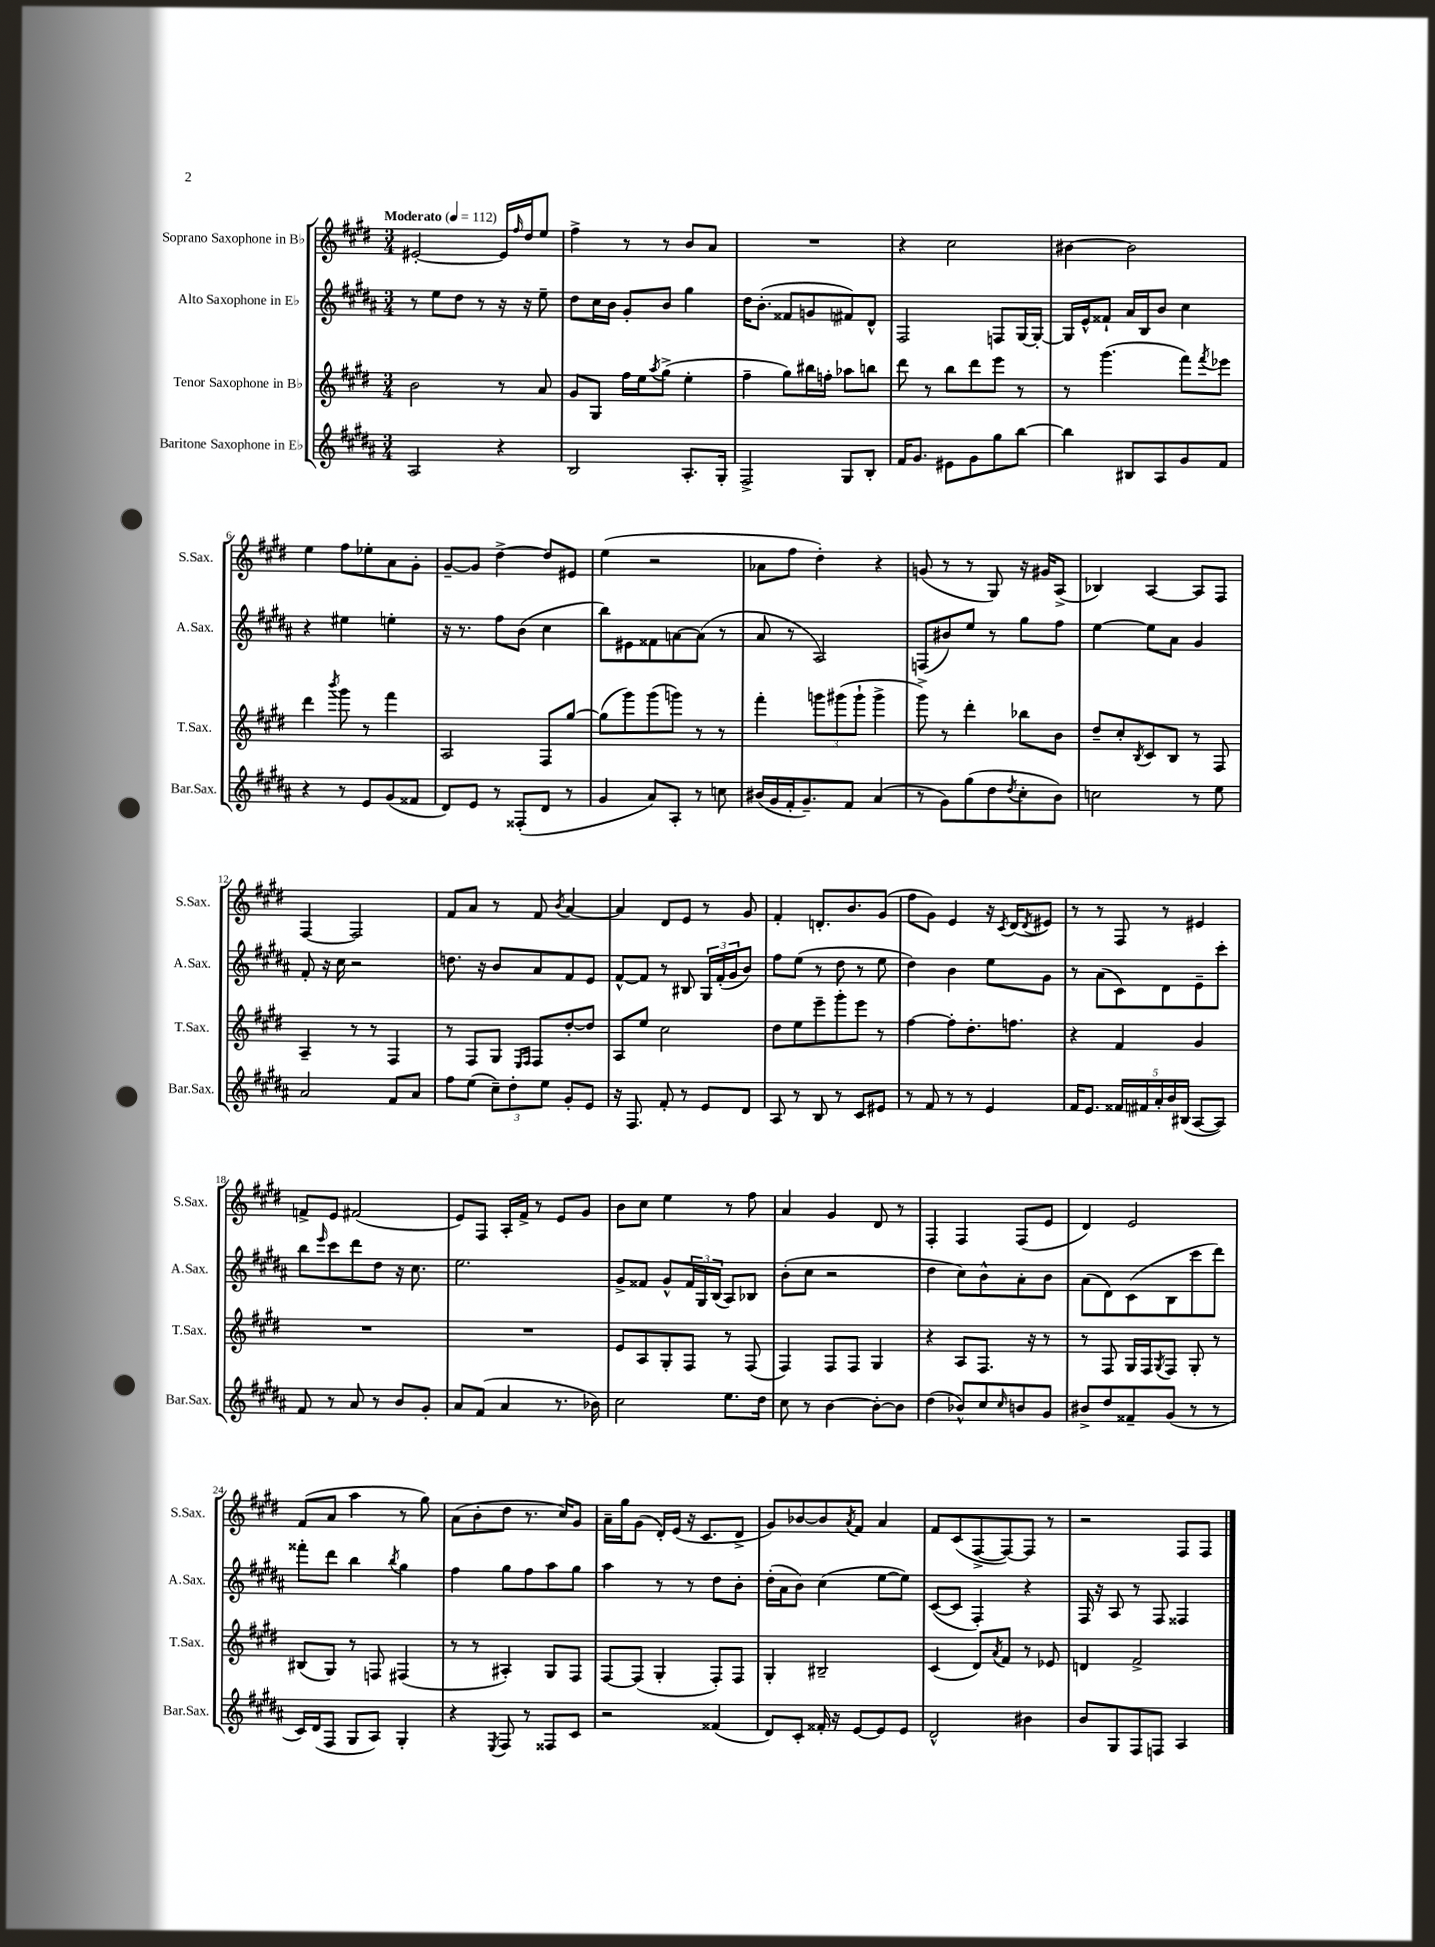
<<
\new StaffGroup <<
\new Staff = "s0" \with { instrumentName = "Soprano Saxophone in Bb" shortInstrumentName = "S.Sax." } {
    \clef treble \key e \major \numericTimeSignature \time 3/4 \tempo "Moderato" 4 = 112
    eis'2~-. eis'16 \grace { fis''16 } dis''16 e''8 |
    fis''4-> r8 r8 b'8 a'8 |
    R2. |
    r4 cis''2 |
    bis'4~ bis'2 |
    e''4 fis''8 ees''8-. a'8 gis'8-. |
    gis'8~-- gis'8 dis''4~-> dis''8 eis'8 |
    e''4( r2 |
    aes'8 fis''8 dis''4-.) r4 |
    g'8( r8 r8 gis8) r16 gis'16 a8->( |
    bes4) a4~ a8 fis8 |
    fis4~ fis2 |
    fis'8 a'8 r8 fis'8 \acciaccatura { b'8 } a'4~ |
    a'4 dis'8 e'8 r8 gis'8 |
    fis'4-. d'8.-. b'8. gis'8( |
    fis''8 gis'8) e'4 r16 \acciaccatura { cis'8 } dis'16( \acciaccatura { dis'8 } eis'8) |
    r8 r8 fis8 r8 eis'4 |
    f'8-> e'8 fis'2( |
    e'8) fis8 a16-. fis'16-> r8 e'8 gis'8 |
    b'8 cis''8 e''4 r8 fis''8 |
    a'4 gis'4 dis'8 r8 |
    fis4-. fis4 fis8( e'8 |
    dis'4) e'2 |
    fis'8( a'8 a''4 r8 gis''8) |
    a'8( b'8-. dis''8 r8. cis''16) gis'8 |
    a'16-- gis''16 gis'8( dis'16-.) e'16( r16 cis'8. dis'8-> |
    gis'8) bes'8~ bes'8 \acciaccatura { a'8 } fis'8 a'4 |
    fis'8 cis'8( fis8~-> fis8~) fis8 r8 |
    r2 fis8 fis8 \bar "|." |
}
\new Staff = "s1" \with { instrumentName = "Alto Saxophone in Eb" shortInstrumentName = "A.Sax." } {
    \clef treble \key b \major \numericTimeSignature \time 3/4
    r8 e''8 dis''8 r8 r16 r16 e''8-- |
    dis''8 cis''16 b'16 gis'8-. b'8 gis''4 |
    dis''16 b'8.-.( fisis'8 g'8 fis'8) dis'8-^ |
    fis2 f8 gis16~ gis16~-. |
    gis16 e'16-^ fisis'8-! ais'16 b16 b'8 cis''4 |
    r4 eis''4 e''4-. |
    r16 r8. fis''8 b'8( cis''4 |
    b''8) eis'8 fisis'8 a'8~ a'8( r8 |
    ais'8 r8 ais2) |
    f8( bis'8) e''8 r8 gis''8 fis''8 |
    e''4~ e''8 ais'8 gis'4 |
    fis'8-. r16 cis''16 r2 |
    d''8. r16 b'8 ais'8 fis'8 e'8 |
    fis'8~-^ fis'8 r8 bis8 \tuplet 3/2 { gis16 fis'16-.( gis'16 } b'8) |
    fis''8 e''8( r8 dis''8 r8 e''8 |
    dis''4) b'4 e''8 gis'8 |
    r8 ais'8( cis'8) dis'8 e'8-- cis'''8-. |
    b''8 \grace { e'''16 } cis'''8 dis'''8 dis''8 r16 cis''8. |
    e''2. |
    gis'8-> fisis'8 gis'8-^ \tuplet 3/2 { fisis'16 gis16 b16( } ais8) bes8 |
    b'8-.( cis''8 r2 |
    dis''4 cis''8) b'8-^ ais'8-. b'8 |
    ais'8( dis'8) cis'8( b8 cis'''8 dis'''8) |
    fisis'''8-. dis'''8 b''4 \acciaccatura { b''8 } gis''4 |
    fis''4 gis''8 fis''8 ais''8 gis''8 |
    ais''4 r8 r8 dis''8 b'8-. |
    dis''16-.( ais'16 b'8) cis''4( e''8~ e''8) |
    cis'8~( cis'8 fis4-.) r4 |
    fis16 r16 ais8 r8 fis8 fisis4 \bar "|." |
}
\new Staff = "s2" \with { instrumentName = "Tenor Saxophone in Bb" shortInstrumentName = "T.Sax." } {
    \clef treble \key e \major \numericTimeSignature \time 3/4
    b'2 r8 a'8 |
    gis'8 gis8 fis''16 e''16 \acciaccatura { a''8 } gis''8->( e''4-. |
    fis''4-- gis''8) bis''16 f''16-. aes''8 b''8 |
    dis'''8 r8 b''8 dis'''8 e'''8 r8 |
    r8 gis'''4.( fis'''8) \acciaccatura { fis'''8 } ees'''8 |
    dis'''4 \acciaccatura { b'''8 } gis'''8 r8 fis'''4 |
    a2 fis8 gis''8~ |
    gis''8( gis'''8) gis'''8( g'''8) r8 r8 |
    fis'''4-. \tuplet 3/2 { g'''8 gis'''8( gis'''8-! } gis'''4-> |
    gis'''8->) r8 dis'''4-. bes''8 b'8 |
    dis''8-- cis''8-. \acciaccatura { b8 } cis'8 b8 r8 fis8 |
    a4-- r8 r8 fis4 |
    r8 fis8 gis8 \grace { e16 fis16 } fis8 dis''8~-. dis''8 |
    a8 e''8 cis''2 |
    dis''8 e''8 e'''8-- gis'''8-. e'''8 r8 |
    fis''4~ fis''8-. dis''8.-. f''8. |
    r4 fis'4 gis'4 |
    R2. |
    R2. |
    e'8 a8 gis8-. fis8 r8 fis8( |
    fis4) fis8 fis8 gis4 |
    r4 a8 fis8. r16 r8 |
    r8 fis8 gis16 fis16 \acciaccatura { gis8 } fis8 gis8-. r8 |
    bis8( gis8) r8 f8 fis4( |
    r8 r8 ais4-.) gis8 fis8 |
    fis8~ fis8( gis4-. fis8-.) fis8 |
    gis4-. bis2-- |
    cis'4( dis'8) \acciaccatura { a'8 } fis'8 r8 ees'8 |
    d'4 fis'2-> \bar "|." |
}
\new Staff = "s3" \with { instrumentName = "Baritone Saxophone in Eb" shortInstrumentName = "Bar.Sax." } {
    \clef treble \key b \major \numericTimeSignature \time 3/4
    ais2 r4 |
    b2 ais8.-. gis16-. |
    fis2-> gis8 b8-. |
    fis'16 gis'8. eis'8 gis'8 gis''8 b''8~ |
    b''4 bis8 ais8 gis'8 fis'8 |
    r4 r8 e'8 gis'8( fisis'8 |
    dis'8) e'8 r8 fisis8-.( dis'8 r8 |
    gis'4 ais'8) ais8-. r8 c''8 |
    bis'16( gis'16 fis'16-. gis'8.--) fis'8 ais'4( |
    r8 gis'8) gis''8( dis''8 \acciaccatura { dis''8 } cis''8-. b'8) |
    c''2 r8 e''8 |
    ais'2 fis'8 ais'8 |
    fis''8 e''8( \tuplet 3/2 { cis''8--) dis''8-. e''8 } gis'8-. e'8 |
    r16 fis8. fis'8-. r8 e'8 dis'8 |
    ais8 r8 b8 r8 cis'8 eis'8 |
    r8 fis'8 r8 r8 e'4 |
    fis'16 e'8. \tuplet 5/4 { fisis'16 fis'16 ais'16-. b'16 bis16( } ais8~ ais8) |
    fis'8 r8 ais'8 r8 b'8 gis'8-. |
    ais'8 fis'8( ais'4 r8. bes'16) |
    cis''2 e''8. dis''16 |
    cis''8 r8 b'4~ b'8~-. b'8 |
    dis''4( bes'8-^) cis''8 \grace { cis''16 } b'8 gis'8 |
    bis'8-> dis''8 fisis'8-- gis'8( r8 r8 |
    cis'16) dis'16( fis8 gis8 ais8) gis4-. |
    r4 \acciaccatura { e8 } fis8 r8 fisis8 cis'8 |
    r2 fisis'4( |
    dis'8) cis'8-. fisis'16-. r16 e'8~ e'8 e'8 |
    dis'2-^ bis'4 |
    b'8 gis8 fis8 f8 ais4 \bar "|." |
}
>>
>>
